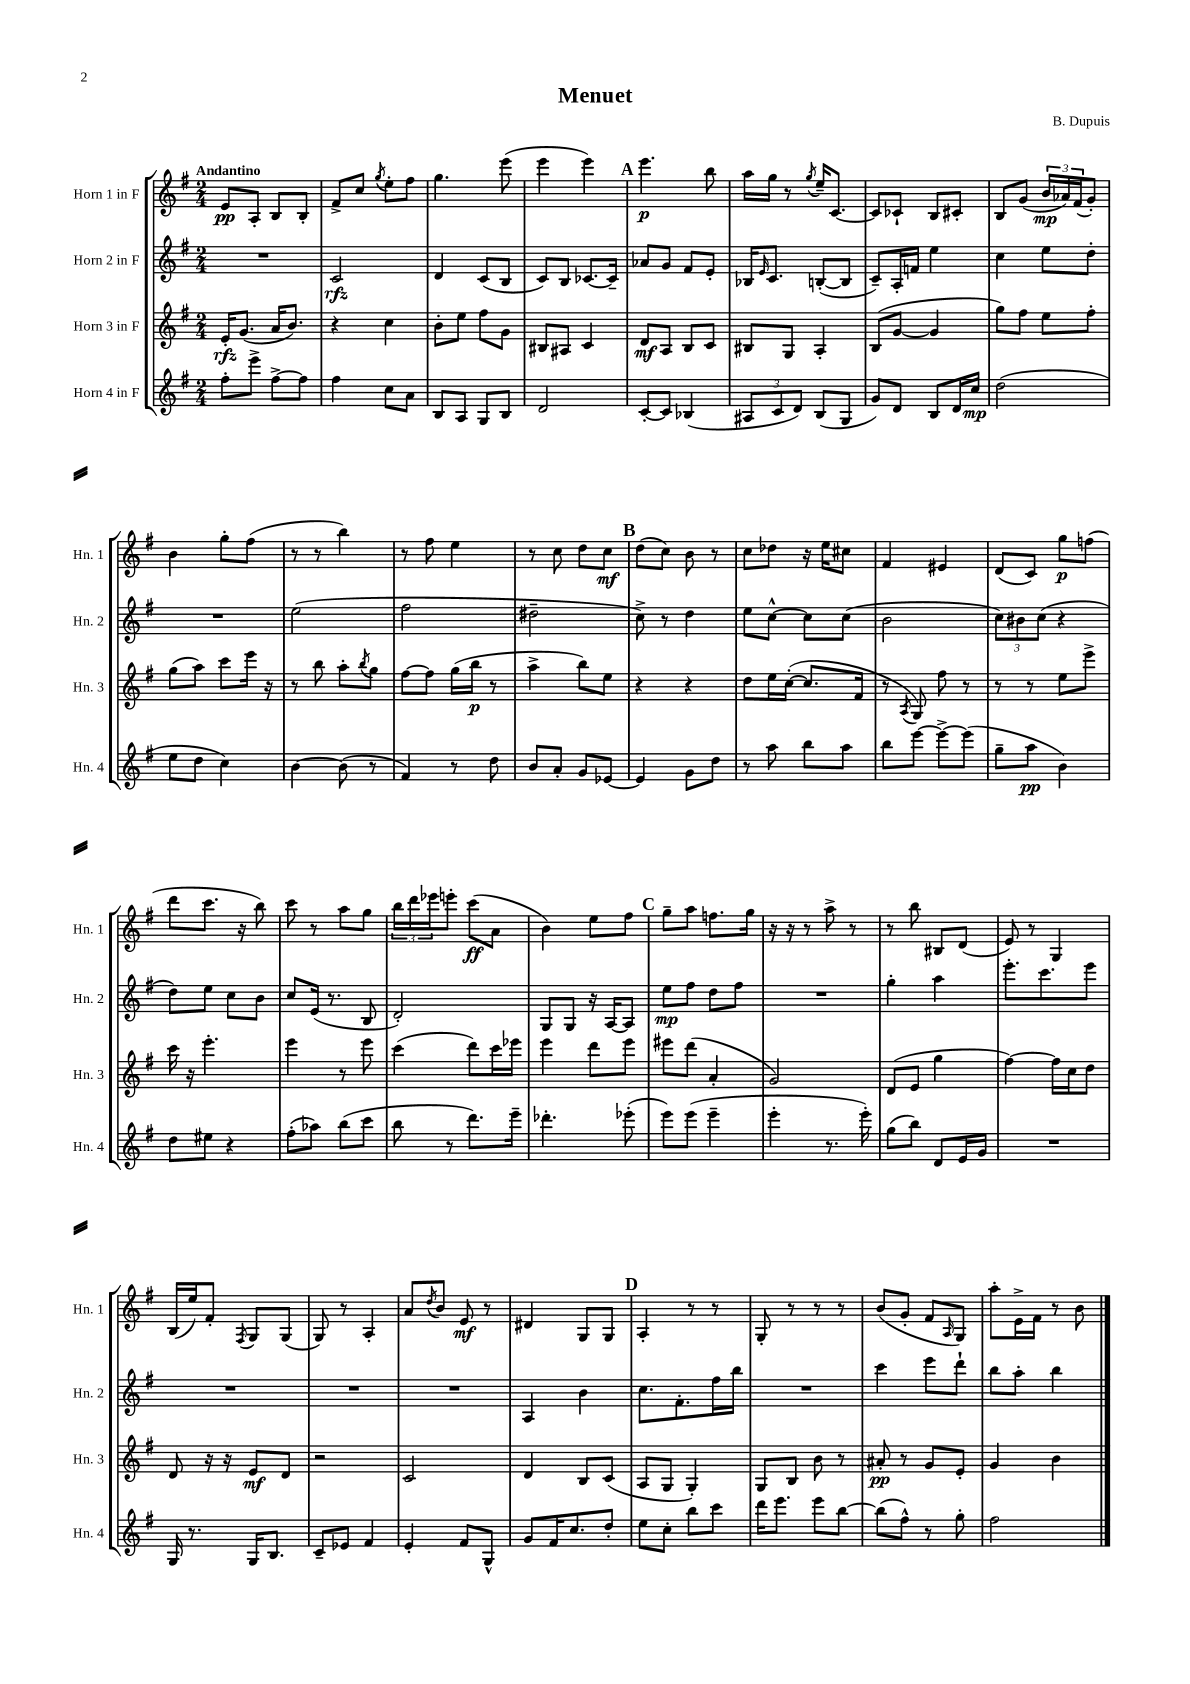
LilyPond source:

\header { title = "Menuet" composer = "B. Dupuis" }
<<
\new StaffGroup <<
\new Staff = "s0" \with { instrumentName = "Horn 1 in F" shortInstrumentName = "Hn. 1" } {
    \clef treble \key g \major \numericTimeSignature \time 2/4 \tempo "Andantino"
    e'8\pp a8-. b8 b8-. |
    fis'8-> c''8 \acciaccatura { g''8 } e''8-. fis''8 |
    g''4. e'''8( |
    e'''4 e'''4) |
    \mark \markup { \bold "A" } e'''4.\p b''8 |
    a''16 g''16 r8 \acciaccatura { g''8 } e''16-- c'8.~ |
    c'8 ces'8-! b8 cis'8-. |
    b8 g'8( \tuplet 3/2 { b'16\mp aes'16) fis'16( } g'8-.) |
    b'4 g''8-. fis''8( |
    r8 r8 b''4) |
    r8 fis''8 e''4 |
    r8 c''8 d''8 c''8\mf |
    \mark \markup { \bold "B" } d''8( c''8) b'8 r8 |
    c''8 des''8 r16 e''16 cis''8 |
    fis'4 eis'4 |
    d'8( c'8) g''8\p f''8( |
    d'''8 c'''8. r16 b''8) |
    c'''8 r8 a''8 g''8 |
    \tuplet 3/2 { b''16 d'''16 ees'''16 } e'''8-. c'''8\ff( a'8 |
    b'4) e''8 fis''8 |
    \mark \markup { \bold "C" } g''8-- a''8 f''8. g''16 |
    r16 r16 r8 a''8-> r8 |
    r8 b''8 bis8 d'8( |
    e'8) r8 g4 |
    b16( e''16) fis'8-. \acciaccatura { fis8 } g8 g8( |
    g8) r8 a4-. |
    a'8 \acciaccatura { d''8 } b'8 e'8\mf r8 |
    dis'4 g8 g8 |
    \mark \markup { \bold "D" } a4-. r8 r8 |
    g8-. r8 r8 r8 |
    b'8( g'8-. fis'8 \grace { a16 } g8) |
    a''8-. e'16-> fis'16 r8 b'8 \bar "|." |
}
\new Staff = "s1" \with { instrumentName = "Horn 2 in F" shortInstrumentName = "Hn. 2" } {
    \clef treble \key g \major \numericTimeSignature \time 2/4
    R2 |
    c'2\rfz |
    d'4 c'8( b8 |
    c'8) b8 ces'8.~ ces'16-- |
    \mark \markup { \bold "A" } aes'8 g'8 fis'8 e'8-. |
    bes16 \grace { e'16 } c'8. b8~-.( b8 |
    c'8--) a16-. f'16 e''4 |
    c''4 e''8 d''8-. |
    R2 |
    e''2( |
    fis''2 |
    dis''2-- |
    \mark \markup { \bold "B" } c''8->) r8 d''4 |
    e''8 c''8~-^ c''8 c''8( |
    b'2 |
    \tuplet 3/2 { c''8) bis'8 c''8( } r4 |
    d''8) e''8 c''8 b'8 |
    c''8 e'16( r8. b8 |
    d'2-.) |
    g8 g8 r16 a16~ a8 |
    \mark \markup { \bold "C" } e''8\mp fis''8 d''8 fis''8 |
    R2 |
    g''4-. a''4 |
    e'''8.-. c'''8. e'''8 |
    R2 |
    R2 |
    R2 |
    a4 b'4 |
    \mark \markup { \bold "D" } c''8. fis'8.-. fis''16 b''16 |
    R2 |
    c'''4 e'''8 d'''8-! |
    b''8 a''8-. b''4 \bar "|." |
}
\new Staff = "s2" \with { instrumentName = "Horn 3 in F" shortInstrumentName = "Hn. 3" } {
    \clef treble \key g \major \numericTimeSignature \time 2/4
    e'16-.\rfz g'8.( a'16 b'8.) |
    r4 c''4 |
    b'8-. e''8 fis''8 g'8 |
    bis8 ais8 c'4 |
    \mark \markup { \bold "A" } d'8\mf a8 b8 c'8 |
    bis8 g8 a4-. |
    b8( g'8~ g'4 |
    g''8) fis''8 e''8 fis''8-. |
    g''8( a''8) c'''8 e'''16 r16 |
    r8 b''8 a''8-. \acciaccatura { b''8 } g''8 |
    fis''8~ fis''8 g''16( b''16\p r8 |
    a''4-> b''8) e''8 |
    \mark \markup { \bold "B" } r4 r4 |
    d''8 e''16 c''16~-.( c''8. fis'16 |
    r8 \acciaccatura { a8 } g8) fis''8 r8 |
    r8 r8 e''8 e'''8-> |
    c'''16 r16 e'''4.-. |
    e'''4 r8 e'''8 |
    c'''4( d'''8) c'''16 ees'''16 |
    e'''4 d'''8 e'''8 |
    \mark \markup { \bold "C" } eis'''8 d'''8( a'4-. |
    g'2) |
    d'8( e'8 g''4 |
    fis''4~) fis''16 c''16 d''8 |
    d'8 r16 r16 e'8\mf d'8 |
    r2 |
    c'2 |
    d'4 b8 c'8( |
    \mark \markup { \bold "D" } a8 g8 g4-.) |
    g8 b8 b'8 r8 |
    ais'8-.\pp r8 g'8 e'8-. |
    g'4 b'4 \bar "|." |
}
\new Staff = "s3" \with { instrumentName = "Horn 4 in F" shortInstrumentName = "Hn. 4" } {
    \clef treble \key g \major \numericTimeSignature \time 2/4
    fis''8-. e'''8-> fis''8~-> fis''8 |
    fis''4 c''8 a'8 |
    b8 a8 g8 b8 |
    d'2 |
    \mark \markup { \bold "A" } c'8~-. c'8 bes4( |
    \tuplet 3/2 { ais8 c'8 d'8) } b8( g8 |
    g'8) d'8 b8 d'16 c''16\mp |
    d''2( |
    e''8 d''8 c''4) |
    b'4~ b'8( r8 |
    fis'4) r8 d''8 |
    b'8 a'8-. g'8 ees'8~ |
    \mark \markup { \bold "B" } ees'4 g'8 d''8 |
    r8 a''8 b''8 a''8 |
    b''8 e'''8~ e'''8~-> e'''8( |
    g''8-- a''8\pp b'4) |
    d''8 eis''8 r4 |
    fis''8-.( aes''8) b''8( c'''8 |
    b''8 r8 d'''8.) e'''16-- |
    des'''4.-. ees'''8-.( |
    \mark \markup { \bold "C" } e'''8) e'''8( e'''4-- |
    e'''4-. r8. e'''16-.) |
    g''8( b''8) d'8 e'16 g'16 |
    R2 |
    g16 r8. g16 b8. |
    c'8-- ees'8 fis'4 |
    e'4-. fis'8 g8-^ |
    g'8 fis'16 c''8. d''8-. |
    \mark \markup { \bold "D" } e''8 c''8-. b''8 c'''8 |
    d'''16 e'''8. e'''8 b''8~ |
    b''8( fis''8-^) r8 g''8-. |
    fis''2 \bar "|." |
}
>>
>>
\layout { \context { \Score \remove "Bar_number_engraver" } }
